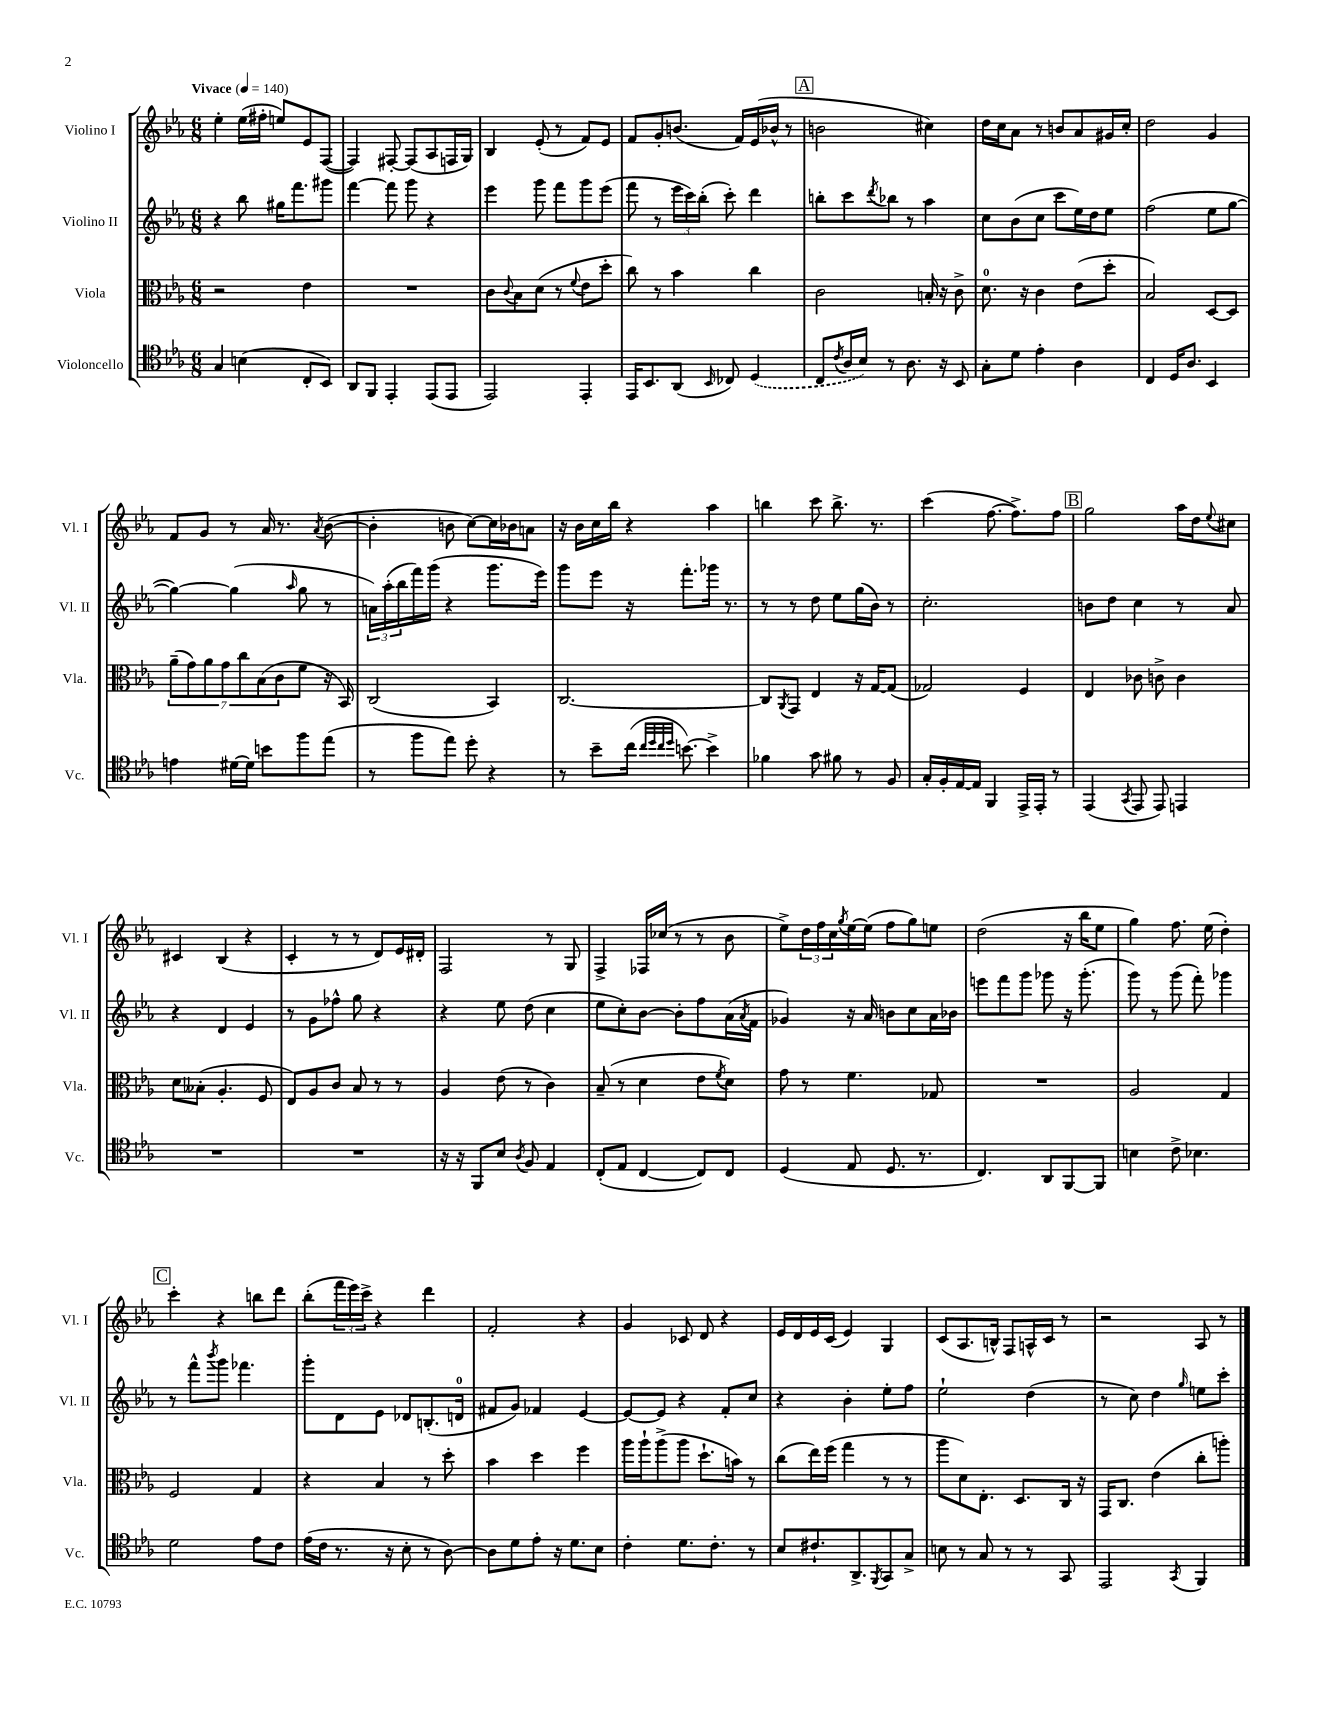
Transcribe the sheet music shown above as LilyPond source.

<<
\new StaffGroup <<
\new Staff = "s0" \with { instrumentName = "Violino I" shortInstrumentName = "Vl. I" } {
    \clef treble \key ees \major \numericTimeSignature \time 6/8 \tempo "Vivace" 4 = 140
    ees''4-. ees''16( fis''16-. e''8) ees'8 f8~( |
    f4) fis8~-. fis8( aes8 f16 g16) |
    bes4 ees'8-.( r8 f'8) ees'8 |
    f'8 g'8-. b'8.( f'16) ees'16( bes'16-^ r8 |
    \mark \markup { \box "A" } b'2 cis''4) |
    d''16 c''16 aes'8 r8 b'8 aes'8 gis'16 c''16-. |
    d''2 g'4 |
    f'8 g'8 r8 aes'16 r8. \acciaccatura { aes'8 } bes'8~( |
    bes'4-. b'8 c''8~) c''16 bes'16 a'8 |
    r16 bes'16 c''16 bes''16 r4 aes''4 |
    b''4 c'''8 b''8.-> r8. |
    c'''4( f''8.~ f''8.->) f''8 |
    \mark \markup { \box "B" } g''2 aes''16 d''16 \appoggiatura { ees''8 } cis''8 |
    cis'4 bes4( r4 |
    c'4-. r8 r8 d'8) ees'16 dis'16-. |
    f2 r8 g8 |
    f4-> fes16 ces''16( r8 r8 bes'8 |
    ees''8->) \tuplet 3/2 { d''16 f''16 c''16 } \acciaccatura { g''8 } ees''16~ ees''16( f''8 g''8) e''8 |
    d''2( r16 bes''16 ees''8 |
    g''4) f''8. ees''16( d''4-.) |
    \mark \markup { \box "C" } c'''4-. r4 b''8 d'''8 |
    bes''8-.( \tuplet 3/2 { f'''16 ees'''16) c'''16-> } r4 d'''4 |
    f'2-. r4 |
    g'4 ces'8 d'8 r4 |
    ees'16 d'16 ees'16 c'16( ees'4) g4 |
    c'8( aes8. b16-^) f8 a16-^ c'16 r8 |
    r2 aes8 r8 \bar "|." |
}
\new Staff = "s1" \with { instrumentName = "Violino II" shortInstrumentName = "Vl. II" } {
    \clef treble \key ees \major \numericTimeSignature \time 6/8
    r4 bes''8 gis''16 f'''8. gis'''8 |
    f'''4~ f'''8 g'''8 r4 |
    ees'''4 g'''8 f'''8 g'''8 ees'''8( |
    f'''8 r8 \tuplet 3/2 { ees'''16 c'''16) bes''16-.( } c'''8-.) d'''4 |
    \mark \markup { \box "A" } b''8-. c'''8 \acciaccatura { d'''8 } bes''8 r8 aes''4 |
    c''8 bes'8( c''8 c'''8 ees''16) d''16 ees''8 |
    f''2( ees''8 g''8~ |
    g''4~) g''4( \grace { aes''16 } g''8 r8 |
    \tuplet 3/2 { a'16) aes''16-.( bes''16 } f'''16) g'''16( r4 g'''8. ees'''16) |
    g'''8 ees'''8 r16 f'''8.-. ges'''16 r8. |
    r8 r8 d''8 ees''8 g''16( bes'16) r8 |
    c''2.-. |
    \mark \markup { \box "B" } b'8 d''8 c''4 r8 aes'8 |
    r4 d'4 ees'4 |
    r8 g'8 fes''8-^ g''8 r4 |
    r4 ees''8 d''8( c''4 |
    ees''8 c''8-.) bes'8~ bes'8-. f''8 aes'16( \acciaccatura { aes'8 } f'16 |
    ges'4) r16 aes'16 b'8 c''8 aes'16 bes'16 |
    e'''8 f'''8 g'''8 ges'''8 r16 ges'''8.-.( |
    g'''8) r8 g'''8( f'''8-.) ges'''4 |
    \mark \markup { \box "C" } r8 f'''8-^ \acciaccatura { bes'''8 } g'''8 fes'''4. |
    g'''8-. d'8 ees'8 des'8 b8.-.( d'16-0 |
    fis'8 g'8) fes'4 ees'4~ |
    ees'8~ ees'8 r4 f'8-. c''8 |
    r4 bes'4-. ees''8-. f''8 |
    ees''2-! d''4( |
    r8 c''8) d''4 \grace { g''16 } e''8 c'''8-. \bar "|." |
}
\new Staff = "s2" \with { instrumentName = "Viola" shortInstrumentName = "Vla." } {
    \clef alto \key ees \major \numericTimeSignature \time 6/8
    r2 ees'4 |
    R2. |
    c'8 \appoggiatura { c'8 } bes8 d'8( r8 \appoggiatura { f'8 } ees'8 d''8-. |
    c''8) r8 bes'4 c''4 |
    \mark \markup { \box "A" } c'2 b16-. r16 c'8-> |
    d'8.-0 r16 c'4 ees'8( d''8-. |
    bes2) d8~ d8 |
    \tuplet 7/4 { aes'8--( g'8) aes'8 g'8 c''8 bes8( c'8 } f'8 r16 bes,16) |
    c2( bes,4) |
    c2.~ |
    c8 \acciaccatura { aes,8 } g,8 ees4 r16 g16~ g8( |
    ges2) f4 |
    \mark \markup { \box "B" } ees4 ces'8 c'8-> c'4 |
    d'8 beses8-.( aes4.-. f8 |
    ees8) aes8 c'8 bes8 r8 r8 |
    aes4 ees'8( r8 c'4) |
    bes8--( r8 d'4 ees'8 \acciaccatura { f'8 } d'8) |
    g'8 r8 f'4. ges8 |
    R2. |
    aes2 g4 |
    \mark \markup { \box "C" } f2 g4 |
    r4 bes4 r8 d''8-. |
    bes'4 d''4 f''4 |
    aes''16 aes''16-! aes''8->( aes''8 d''8.-! b'16) r8 |
    c''8( ees''16) f''16( g''4 r8 r8 |
    aes''8 d'8) ees8.-. d8. c16 r16 |
    g,16 c8. ees'4( c''8-. a''8-.) \bar "|." |
}
\new Staff = "s3" \with { instrumentName = "Violoncello" shortInstrumentName = "Vc." } {
    \clef tenor \key ees \major \numericTimeSignature \time 6/8
    g4 b4( c8-. bes,8) |
    aes,8 f,8 ees,4-. ees,8( ees,8 |
    ees,2) ees,4-. |
    ees,16 bes,8. aes,8( \grace { bes,16 } ces8) \once \slurDashed d4( |
    \mark \markup { \box "A" } c8 \acciaccatura { c'8 } aes16 bes16) r8 aes8. r16 bes,8 |
    g8-. d'8 ees'4-. aes4 |
    c4 d16 aes8. bes,4 |
    e'4 dis'16~ dis'16 b'8 f''8 ees''8( |
    r8 f''8 ees''8) d''8-. r4 |
    r8 bes'8-- c''16( \grace { c''32 d''32 c''32 d''32 } b'8.~) b'4-> |
    fes'4 g'8 fis'8 r8 f8 |
    g16-. f16-. ees16~ ees16 f,4 ees,16-> ees,16-. r8 |
    \mark \markup { \box "B" } ees,4( \acciaccatura { g,8 } ees,8 ees,8) e,4 |
    R2. |
    R2. |
    r16 r16 f,8 bes8 \acciaccatura { aes8 } f8 ees4 |
    c8-.( ees8 c4~ c8) c8 |
    d4( ees8 d8. r8. |
    c4.) aes,8 f,8~ f,8 |
    b4 c'8-> bes4. |
    \mark \markup { \box "C" } d'2 ees'8 c'8 |
    ees'16( c'16 r8. r16 bes8-. r8 aes8~) |
    aes8 d'8 ees'8-. r16 d'8. bes8 |
    c'4-. d'8. c'8.-. r8 |
    bes8 cis'8.-! aes,8.-> \acciaccatura { f,8 } g,8 g8-> |
    b8 r8 g8 r8 r8 g,8 |
    ees,2 \acciaccatura { g,8 } f,4 \bar "|." |
}
>>
>>
\layout { \context { \Score \remove "Bar_number_engraver" } }
